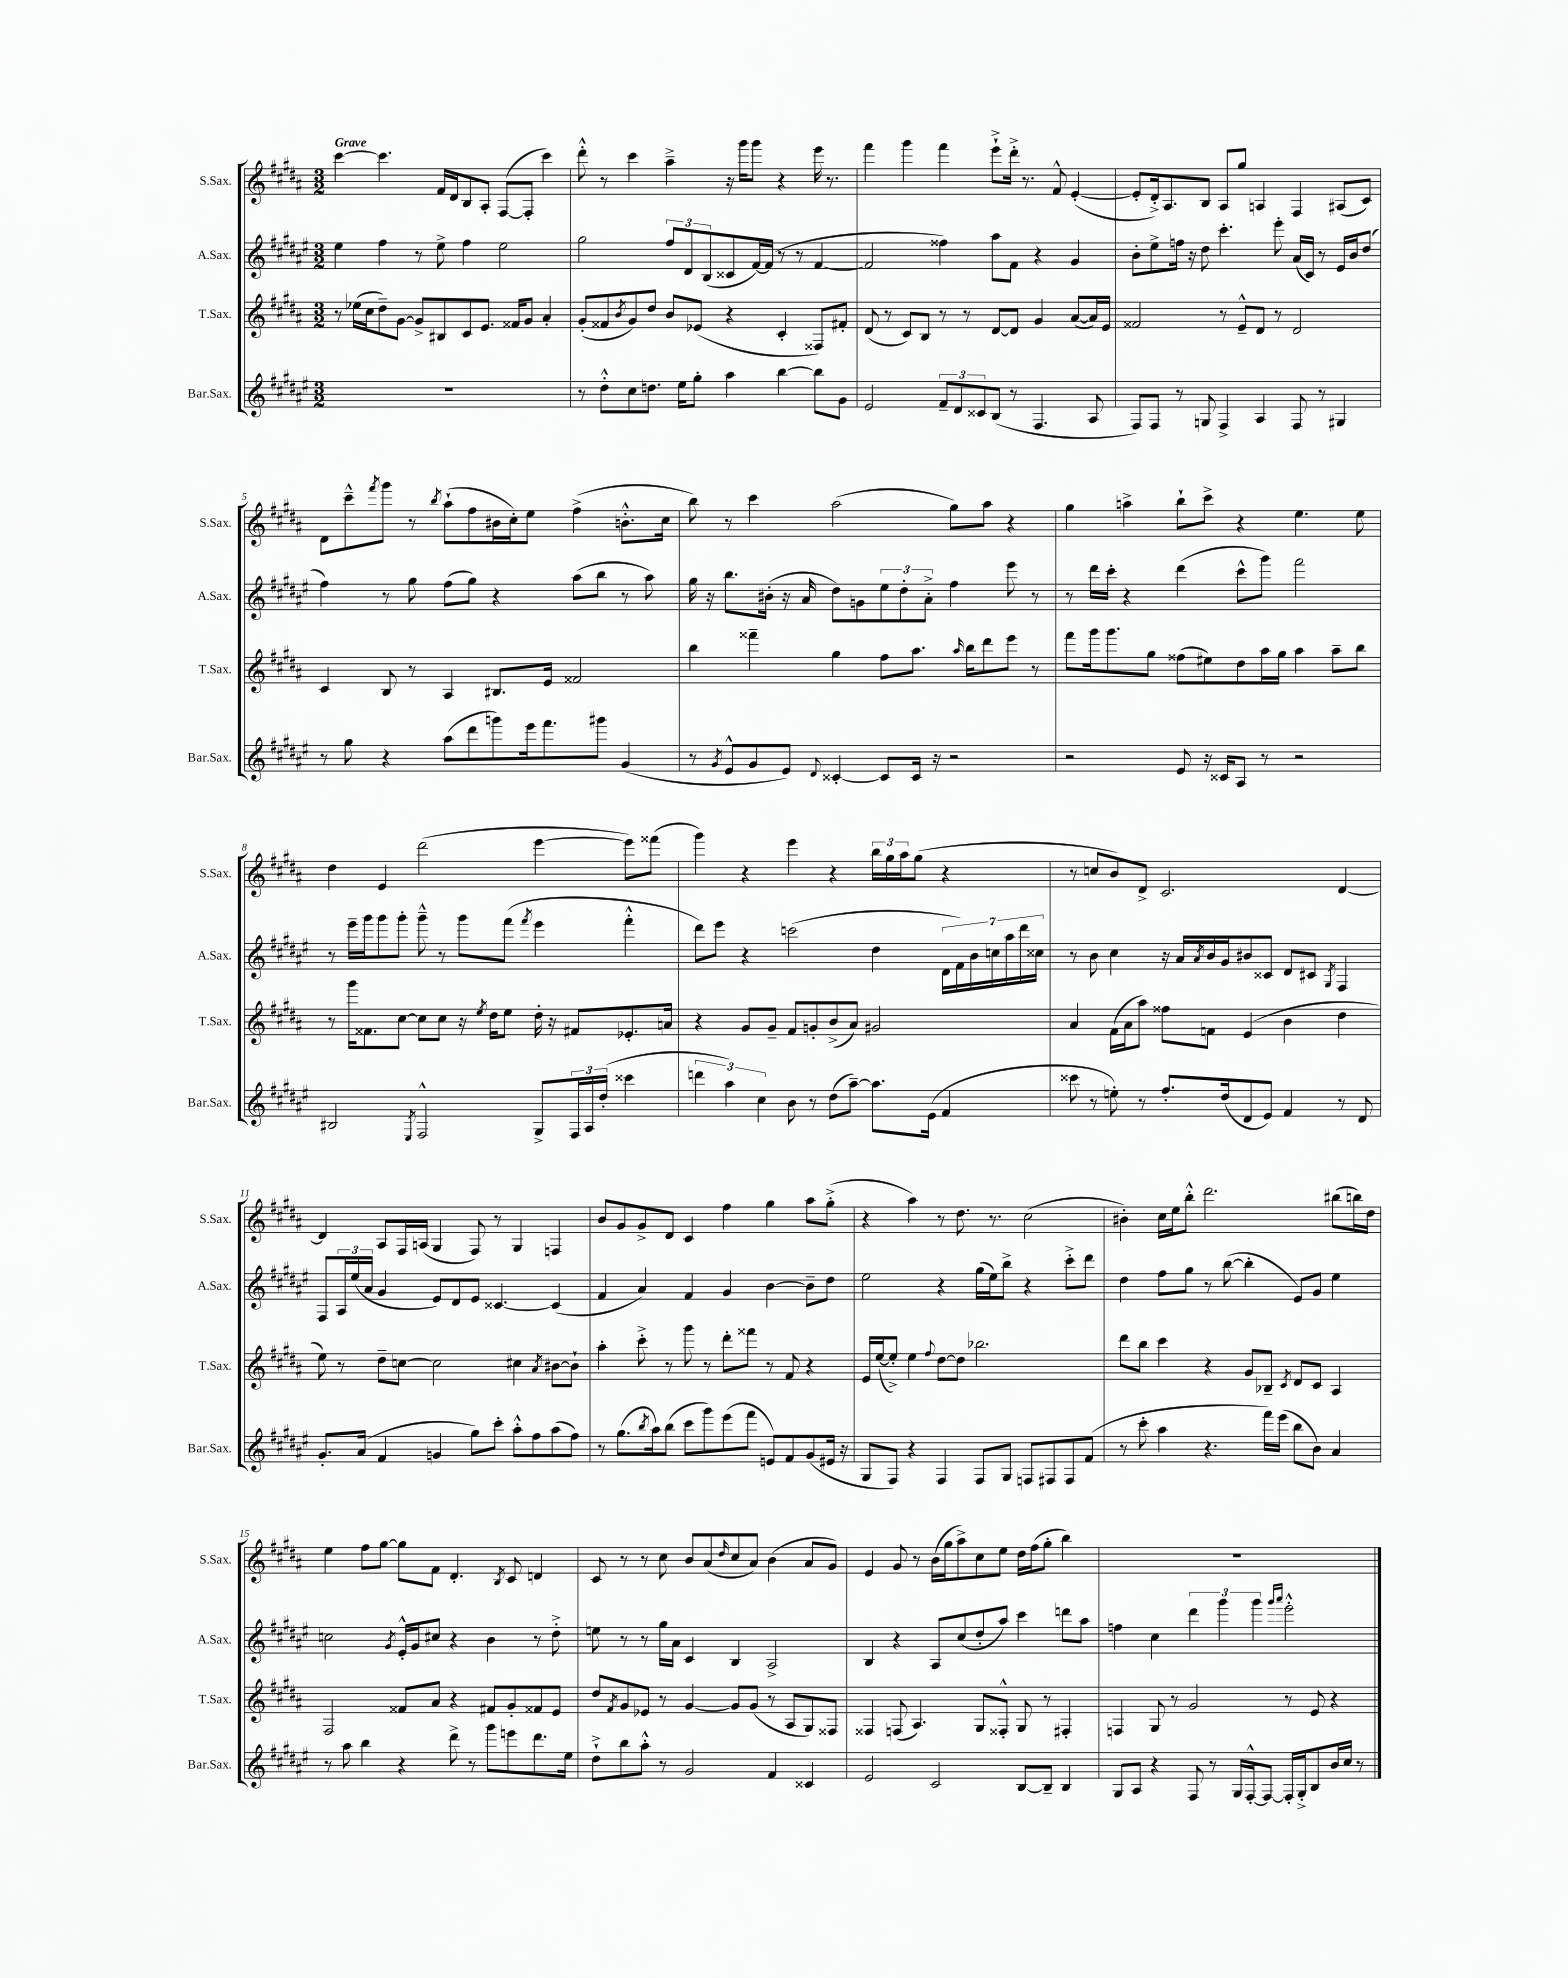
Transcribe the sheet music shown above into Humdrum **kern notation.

**kern	**kern	**kern	**kern
*staff4	*staff3	*staff2	*staff1
*clefG2	*clefG2	*clefG2	*clefG2
*k[f#c#g#d#a#e#]	*k[f#c#g#d#a#]	*k[f#c#g#d#a#e#]	*k[f#c#g#d#a#]
*M3/2	*M3/2	*M3/2	*M3/2
1.r	8r	4ee#\	[4ccc#\
.	(16ee-\LL	.	.
.	16cc#\J	.	.
.	8dd#~\)	4ff#\	4.ccc#\]
.	[8g#\J	.	.
.	8g#^/]L	8r	.
.	8B#/	8ee#^\	16f#/LL
.	.	.	16d#/J
.	8c#/	4ff#\	8B/
.	8.e/J	.	8A#'/J
.	.	2ee#\	([8F#/L
.	16f##/LK	.	.
.	8g#/J	.	8F#'/]J
.	4a#'/	.	4ccc#\)
=	=	=	=
8r	(8g#'/L	2gg#\	8ddd#'^^\
8dd#'^^\L	8f##/	.	8r
.	8qb/	.	.
8cc#\	8g#/)	.	4ccc#\
8.dd\J	8dd#/J	.	.
.	8b/L	12ff#/L	4aa#~^\
16ee#\LK	.	.	.
.	.	12d#/	.
8gg#'\J	(8e-/J	.	.
.	.	(12B/	.
4aa#\	4r	8c##/	16r
.	.	.	16ggg#\LK
.	.	[16f#/L)	8ggg#\J
.	.	(16f#/]JJ	.
[4bb\	4c#'/	8r	4r
.	.	8r	.
8bb\]L	8F##/L)	[4f#/	16eee\
.	.	.	8.r
8g#\J	8f#'/J	.	.
=	=	=	=
2e#/	(8d#/	2f#/]	4fff#\
.	8r	.	.
.	8c#/L)	.	4ggg#\
.	8B/J	.	.
12f#~/L	8r	4ff##\)	4fff#\
12d#/	.	.	.
.	8r	.	.
12c##/	.	.	.
(8B/J	[8d#/L	8aa#\L	8eee`^\L
8r	8d#/]J	8f#\J	16ddd#'^\Jk
.	.	.	8.r
4.F#/	4g#/	4r	.
.	.	.	8f#^^/
.	([8a#/L	4g#/	([4e'/
8A#/	16a#/]L)	.	.
.	16e/JJ	.	.
=	=	=	=
8F#/L)	2f##/	8b'\L	8e'/]L
8F#/J	.	8ee#^\	16d#'^/k)
.	.	.	8.A#/
8r	.	16ff\Jk	.
.	.	16r	.
8G/	.	8dd#\	8B/J
4F#^/	8r	4.ccc#'\	8A#/L
.	8e~^^/L	.	8gg#/J
4A#/	8d#/J	.	4A/
.	8r	8eee#'\	.
8F#/	2d#/	(16a#/LL	4F#/
.	.	16c#/JJ)	.
8r	.	8r	.
4G#/	.	16e#/LL	(8A#/L
.	.	16b/J	.
.	.	(8dd#/J	8c#/J)
=	=	=	=
8r	4c#/	4ff#\)	8d#\L
8gg#\	.	.	8ccc#~^^\
.	.	.	8qfff#/
4r	8B/	8r	8ggg#\J
.	8r	8gg#\	8r
.	.	.	8qbb/
(8aa#\L	4A#/	(8ff#\L	(8aa#`\L
8ddd#\	.	8gg#\J)	8ff#\
8ggg\)	8.B#/L	4r	16b#\L
.	.	.	16cc#'\J)
16eee#\k	.	.	8ee\J
8.fff#\	16e/Jk	.	.
.	2f##/	(8aa#\L	(4ff#^\
8ggg#\J	.	8bb\J	.
(4g#/	.	8r	8.b'^^\L
.	.	8aa#\)	.
.	.	.	16cc#\Jk
=	=	=	=
8r	4bb\	16gg#\	8bb\)
.	.	16r	.
8qg#/	.	.	.
8e#^^/L	.	8.bb\L	8r
8g#/	4fff##~\	.	4ccc#\
.	.	(16b#'\Jk	.
8e#/J)	.	16r	.
.	.	16a#/	.
8qqd#/	.	.	.
[4c##'/	4gg#\	8dd#\L)	(2aa#\
.	.	8g\	.
8c##/]L	8ff#\L	12ee#\	.
.	.	12dd#'\	.
16c##/Jk	8.aa#\J	.	.
.	.	12a#'^\J	.
16r	.	.	.
2r	.	4ff#\	8gg#\L)
.	16qqaa#/	.	.
.	16bb\LK	.	.
.	8ddd#\	.	8aa#\J
.	8eee\J	8eee#\	4r
.	8r	8r	.
=	=	=	=
2r	8fff#\L	8r	4gg#\
.	16ggg#\k	16ddd#\LL	.
.	8.ggg#\	16ccc#'\JJ	.
.	.	4r	4aa^\
.	8gg#\J	.	.
8e#/	(8ff##\L	(4ddd#\	8bb`\L
16r	8ee#\)	.	8ccc#^\J
16c##/LK	.	.	.
8A#/J	8dd#\	8ccc#^^\L	4r
8r	16aa#\L	8ggg#\J)	.
.	16gg#\JJ	.	.
2r	4aa#\	2fff#\	4.ee\
.	8aa#~\L	.	.
.	8bb\J	.	8ee\
=	=	=	=
2B#/	8r	8r	4dd#\
.	16ggg#\LK	16eee#~\LL	.
.	8.f##\	16ggg#\J	.
.	.	8ggg#\	4e/
.	[8cc#\J	8ggg#'\J	.
8qE#/	.	.	.
2F#^^/	8cc#\]L	8ggg#~^^\	(2ddd#\
.	8cc#\J	8r	.
.	16r	8ggg#\L	.
.	8qee/	.	.
.	16dd#\LK	.	.
.	8ee\J	(8fff#\J	.
.	.	8qfff#/	.
8G#^/L	16dd#'\	4eee#\	[4eee\
.	16r	.	.
24F#/L	8f#/L	.	.
24A#/	.	.	.
(24dd#'/JJ	.	.	.
4ccc##\	8.e-'/	4fff#'^^\	8eee\]L)
.	.	.	(8fff##\J
.	16a/Jk	.	.
=	=	=	=
6ddd\	4r	8ddd#\L)	4ggg#\)
.	.	8eee#\J	.
6aa#\)	.	.	.
.	8g#/L	4r	4r
6cc#\	.	.	.
.	8g#~/J	.	.
8b\	8f#/L	(2ccc\	4eee\
8r	8g'/	.	.
(8dd#\L	(8b^/	.	4r
[8aa#~\J)	8a#/J)	.	.
8.aa#\]L	2g#/	4dd#\	24bb\LL
.	.	.	24gg#\
.	.	.	24aa#\J
.	.	.	(8gg#\J
(16e#\Jk	.	.	.
4f#/	.	28d#\LL	4r
.	.	28f#\)	.
.	.	28b\	.
.	.	28cc\	.
.	.	28aa#\	.
.	.	28ddd#\	.
.	.	28cc##\JJ	.
=	=	=	=
8ccc##\	4a#/	8r	8r
8r	.	8b\	8cc/L
8ee'\)	(16f#\LL	4cc#\	8b/)
.	16a#\J	.	.
8r	8aa#\J)	.	8d#^/J
8.ff#'/L	8ff##\L	16r	2.c#/
.	.	16a#/LL	.
.	.	8qa#/	.
.	8f\J	16b/	.
(16dd#/k	.	16g#/J	.
8d#/	(4e/	8b#/	.
8e#/J)	.	8c##/J	.
4f#/	4b\	8d#/L	.
.	.	8c#/J	.
.	.	8qG#/	.
8r	4dd#\	4F#/	[4d#/
8d#/	.	.	.
=	=	=	=
8.g#'/L	8ee\)	8F#/L	4d#/]
.	8r	24A#/L	.
.	.	(24ee#/	.
(16a#/Jk	.	.	.
.	.	24a#/JJ	.
4f#/	8dd#~\L	4g#/	8A#/L
.	[8cc\J	.	16F#/L
.	.	.	(16A/JJ
4g/	2cc\]	8e#/L)	4G#/
.	.	8d#/	.
8gg#\L)	.	8e#/J	8F#/)
8ccc#'\J	.	[4.c##/	8r
8aa#'^^\L	4cc#\	.	4G#/
8ff#\	.	.	.
.	8qa#/	.	.
(8aa#\	[8b#\L	(4c##/]	4F/
8ff#\J)	8b#`\]J	.	.
=	=	=	=
8r	4aa#'\	4f#/	8b/L
(8.gg#\L	.	.	8g#/
.	8ccc#'^\	4a#/)	8g#^/
8qbb/	.	.	.
16aa#\k)	.	.	.
(8bb\J	8r	.	8d#/J
8ccc#\L	8ggg#\	4f#/	4c#/
8ggg#\)	8r	.	.
(8eee#\	8ddd#'\L	4g#/	4ff#\
8fff#\J	8fff##\J	.	.
8e/L)	8r	[4b\	4gg#\
8f#/	8f#/	.	.
(8g#/	4r	8b~\]L	8aa#\L
16e#/Jk	.	8dd#\J	(8gg#'^\J
16r	.	.	.
=	=	=	=
8G#/L	16e/LL	2ee#\	4r
.	([16ee/J	.	.
8F#/J)	8ee'^/]J)	.	.
4r	4ee\	.	4aa#\)
.	8qqff#/	.	.
4F#/	[8dd#\L	4r	8r
.	8dd#\]J	.	8.dd#\
8F#/L	2.bb-\	(16gg#\LL	.
.	.	16ee#\J)	8.r
8G#/J	.	8bb^\J	.
8F/L	.	4r	(2cc#\
8F#/	.	.	.
8F#/	.	8ccc#'^\L	.
(8f#/J	.	8ddd#\J	.
=	=	=	=
8r	8ddd#\L	4dd#\	4b#'\)
8ccc#'\	8bb\J	.	.
4aa#\	4ccc#\	8ff#\L	16cc#\LL
.	.	.	16ee\J
.	.	8gg#\J	8bb'^^\J
4.r	4r	8r	2.ddd#\
.	.	([8bb\	.
.	8g#/L	4bb'\]	.
16fff#\LL)	8B-~/J	.	.
(16eee#\JJ	.	.	.
.	8qc#/	.	.
8bb\L	8d#/L	8e#/L)	.
8b\J)	8c#/J	8g#/J	.
4a#/	4A#/	4ee#\	(8bb#\L
.	.	.	16bb\L)
.	.	.	16dd#\JJ
=	=	=	=
8r	2F#/	2cc\	4ee\
8aa#\	.	.	.
4bb\	.	.	8ff#\L
.	.	.	[8gg#\J
.	.	8qg#/	.
4r	8f##/L	16e#'^^/LL	8gg#\]L
.	.	16g#/J	.
.	8a#/J	8cc#/J	8f#\J
8ddd#^\	4r	4r	4.d#'/
8r	.	.	.
8ggg#\L	8f#/L	4b\	.
.	.	.	8qB/
8eee\	8g#'/	.	8c#/
8.ddd#\	8f##/	8r	4d/
.	8e/J	8dd#'^\	.
16ee#\Jk	.	.	.
=	=	=	=
8dd#`^\L	8dd#/L	8ee\	8c#/
.	8qf#/	.	.
8bb\	8g#/	8r	8r
8aa#'^^\J	8e-/J	8r	8r
8r	8r	16gg#\LL	8cc#\
.	.	16a#\JJ	.
2g#/	[4g#/	4c#/	8b/L
.	.	.	(8a#/
.	.	.	16qqdd#/
.	8g#/]L	4B/	8cc#/
.	(8g#/J	.	8a#/J)
4f#/	8r	2A#^/	(4b\
.	8A#/L	.	.
4c##/	8G#/)	.	8a#/L
.	8F##/J	.	8g#/J)
=	=	=	=
2e#/	4F##/	4B/	4e/
.	(8F/	4r	8g#/
.	4.A#/)	.	8r
2c#/	.	8A#/L	(16b\LL
.	.	.	16gg#\J
.	.	(8cc#/	8aa#^\)
.	8G#/L	8dd#'/	8cc#\
.	8F##'^^/J	8aa#/J)	8ee\J
[8B/L	8G#/	4ccc#\	16dd#\LL
.	.	.	(16ff#\J
8B~/]J	8r	.	8gg#'\J
4B/	4F#'/	8ddd\L	4bb\)
.	.	8aa#\J	.
=	=	=	=
8G#/L	4F/	4ff\	1.r
8A#/J	.	.	.
4r	8G#/	4cc#\	.
.	8r	.	.
8F#/	2g#/	6ddd#\	.
8r	.	.	.
.	.	6ggg#\	.
16G#/LL	.	.	.
[16F#'^^/J	.	.	.
.	.	6ggg#\	.
8F#/_J	.	.	.
.	.	16qqggg#/LL	.
.	.	16qqaaa#/JJ	.
16F#'/]LL	8r	2eee#'^^\	.
16G#'^/J	.	.	.
8B/	8e/	.	.
16b/L	4r	.	.
16cc#/JJ	.	.	.
8r	.	.	.
==	==	==	==
*-	*-	*-	*-
